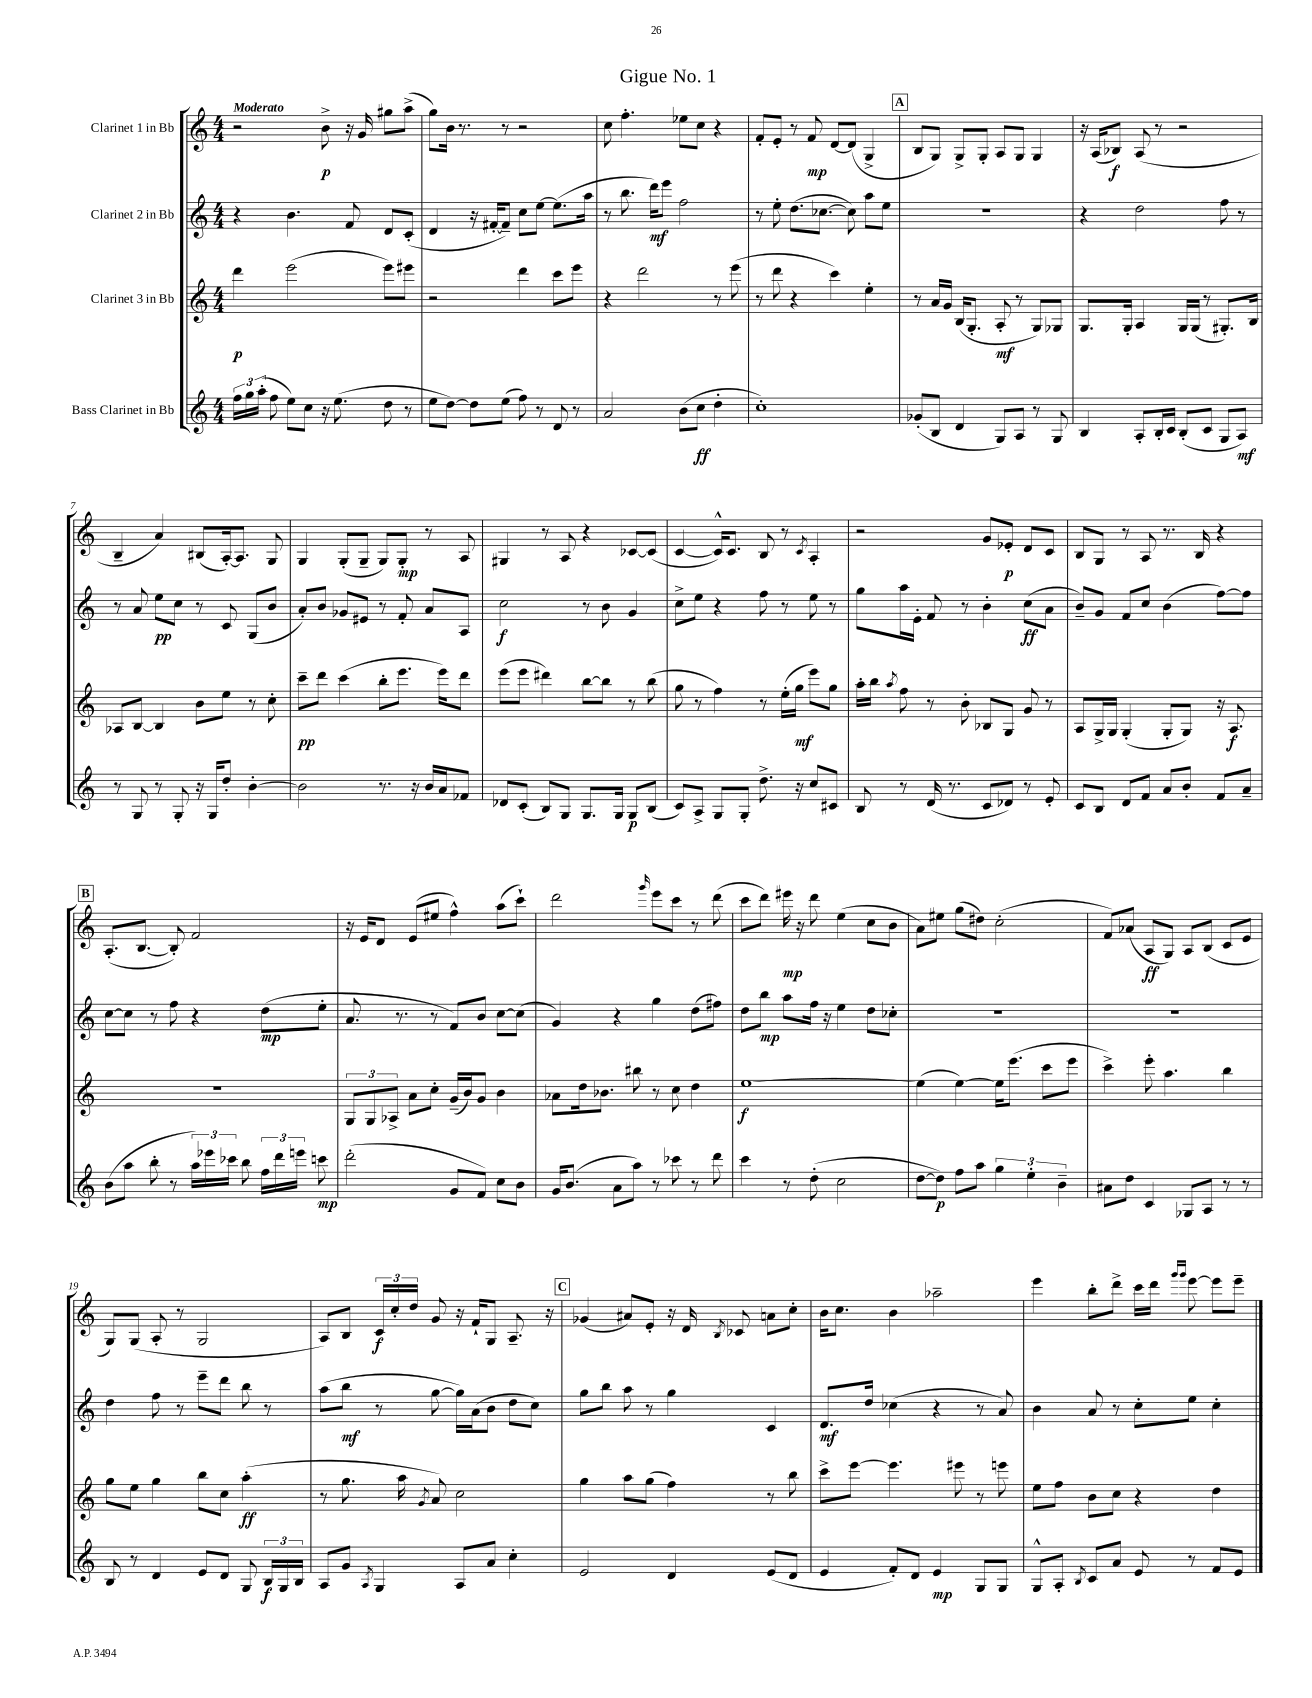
\header { title = "Gigue No. 1" }
<<
\new StaffGroup <<
\new Staff = "s0" \with { instrumentName = "Clarinet 1 in Bb" } {
    \clef treble \key c \major \numericTimeSignature \time 4/4 \tempo "Moderato"
    \autoBeamOff r2 b'8->\p r16 g'16 gis''8[ a''8]->( |
    g''8[) b'16] r8. r8 r2 |
    c''8 f''4.-. ees''8[ c''8] r4 |
    f'8[-. e'8]-. r8 f'8\mp d'8[~ d'8]( g4-> |
    \mark \markup { \box "A" } b8[ g8]) g8[-> g8]-. a8[ g8] g4 |
    r16 a16[( bes8]\f) a8( r8 r2 |
    b4-- a'4) bis8[( a16~-.) a8.] g8 |
    g4 g8[-.( g8]-- g8[) g8]-.\mp r8 a8 |
    gis4 r8 a8 r4 ces'8[~ ces'8]( |
    c'4~ c'16[-^) c'8.] b8 r8 \acciaccatura { c'8 } a4-. |
    r2 g'8[ ees'8]-.\p d'8[ c'8] |
    b8[ g8] r8 a8 r8. b16 r4 |
    \mark \markup { \box "B" } a8.[-.( b8.]~ b8-.) f'2 |
    r16 e'16[ d'8] e'8[( eis''8] f''4-^) a''8[( c'''8]-!) |
    d'''2 \grace { g'''16 } e'''8[ c'''8] r8 d'''8( |
    c'''8[ d'''8]) eis'''16\mp r16 d'''8 e''4( c''8[ b'8] |
    a'8[) eis''8] g''8[( dis''8]) c''2-.( |
    f'8[) aes'8]( a8[\ff g8]) a8[ b8]( c'8[ e'8] |
    g8[) g8]( a8-. r8 g2 |
    a8[) b8] \tuplet 3/2 { c'16[\f c''16-. d''16] } g'8 r16 f'16[-! g8] a8.-- r16 |
    \mark \markup { \box "C" } ges'4( ais'8[) e'8]-. r16 d'16 \acciaccatura { b8 } ces'8 a'8[ c''8]-. |
    b'16[ c''8.] b'4 aes''2-- |
    e'''4 b''8[-. d'''8]-> c'''16[ d'''16] \grace { g'''16[ g'''16] } e'''8~ e'''8[ e'''8]-- \bar "|." |
}
\new Staff = "s1" \with { instrumentName = "Clarinet 2 in Bb" } {
    \clef treble \key c \major \numericTimeSignature \time 4/4
    \autoBeamOff r4 b'4. f'8 d'8[ c'8]-.( |
    d'4 r16 fis'16[~-. fis'8]--) c''8[ e''8]~ e''8.[( a''16] |
    r8 b''8. d'''16[\mf) e'''8] f''2 |
    r8 e''8-. d''8.[( ces''8.]~ ces''8) a''8[ e''8] |
    \mark \markup { \box "A" } r1 |
    r4 d''2 f''8 r8 |
    r8 a'8 e''8[\pp c''8] r8 c'8 g8[( b'8] |
    a'8[-.) b'8] ges'8[ eis'8] r8 f'8-. a'8[ a8] |
    c''2\f r8 b'8 g'4 |
    c''8[-> e''8] r4 f''8 r8 e''8 r8 |
    g''8[ a''16 e'16]-. f'8 r8 b'4-. c''8[\ff( a'8] |
    b'8[--) g'8] f'8[ c''8] b'4( f''8[~) f''8] |
    \mark \markup { \box "B" } c''8[~ c''8] r8 f''8 r4 d''8[\mp( e''8]-. |
    a'8. r8. r8 f'8[) b'8] c''8[~ c''8]( |
    g'4) r4 g''4 d''8[( fis''8]) |
    d''8[ b''8]\mp a''8[ f''16] r16 e''4 d''8[ ces''8]-. |
    R1 |
    R1 |
    d''4 f''8 r8 e'''8[-- d'''8] b''8 r8 |
    a''8[( b''8]\mf r8 g''8~ g''16[) a'16( b'8] d''8[ c''8]) |
    \mark \markup { \box "C" } g''8[ b''8] a''8 r8 g''4 c'4 |
    d'8.[\mf d''16] ces''4( r4 r8 a'8) |
    b'4 a'8 r8 c''8[-. e''8] c''4-. \bar "|." |
}
\new Staff = "s2" \with { instrumentName = "Clarinet 3 in Bb" } {
    \clef treble \key c \major \numericTimeSignature \time 4/4
    \autoBeamOff d'''4\p e'''2( e'''8[) eis'''8] |
    r2 d'''4 c'''8[ e'''8] |
    r4 d'''2 r8 e'''8( |
    r8 d'''8 r4 c'''4) e''4-. |
    \mark \markup { \box "A" } r8 a'16[ g'16] b16[( g8.]-. a8-.\mf r8 g8[) ges8] |
    g8.[ g16]-. a4 g16[ g16]( r8 gis8.[-.) b16] |
    aes8[ b8]~ b4 b'8[ e''8] r8 c''8-. |
    c'''8[--\pp d'''8] c'''4( b''8[-. e'''8.] e'''16[) d'''8] |
    e'''8[( e'''8] dis'''4) b''8[~ b''8] r8 b''8( |
    g''8 r8 f''4) r8 e''16[-.( g''16]\mf e'''8[) g''8] |
    a''16[-. b''16] \acciaccatura { a''8 } f''8 r8 b'8-. bes8[ g8] g'8 r8 |
    a8[ g16-> g16] g4-.( g8[-. g8]) r16 a8.\f |
    \mark \markup { \box "B" } R1 |
    \tuplet 3/2 { g8[ g8 aes8]-> } a'8[ c''8]-. g'16[--( b'16) g'8] b'4 |
    aes'8[ d''16 bes'8.] bis''8 r8 c''8 d''4 |
    e''1~\f |
    e''4( e''4~) e''16[ e'''8.]( c'''8[ e'''8] |
    c'''4->) e'''8-. a''4. b''4 |
    g''8[ e''8] g''4 b''8[ c''8] a''4-.\ff( |
    r8 g''8. a''16 \acciaccatura { g'8 } a'8) c''2 |
    \mark \markup { \box "C" } g''4 a''8[ g''8]( f''4) r8 b''8 |
    c'''8[-> e'''8]~ e'''4. eis'''8 r8 e'''8 |
    e''8[ f''8] b'8[ c''8] r4 d''4 \bar "|." |
}
\new Staff = "s3" \with { instrumentName = "Bass Clarinet in Bb" } {
    \clef treble \key c \major \numericTimeSignature \time 4/4
    \autoBeamOff \tuplet 3/2 { f''16[ g''16 a''16]-.( } f''8 e''8[) c''8] r16 e''8.( d''8 r8 |
    e''8[ d''8]~) d''8[ e''8]( f''8) r8 d'8 r8 |
    a'2 b'8[( c''8]\ff d''4-. |
    c''1-.) |
    \mark \markup { \box "A" } ges'8[-.( b8] d'4 g8[) a8] r8 g8 |
    b4 a8[-. b16-. c'16] b8[-.( c'8] g8[ a8]\mf) |
    r8 g8 r8 g8-. r16 g16[ d''8]-. b'4~-. |
    b'2 r8. r16 b'16[ a'16 fes'8] |
    des'8[ c'8]-.( b8[) g8] g8.[ g16] g8[\p b8]( |
    c'8[) a8]-> g8[ g8]-. d''8.-> r16 c''8[ cis'8] |
    b8 r8 d'16( r8. c'8[ des'8]) r8 e'8-. |
    c'8[ b8] d'8[ f'8] a'8[ b'8]-. f'8[ a'8]-- |
    \mark \markup { \box "B" } b'8[( a''8] b''8-. r8 \tuplet 3/2 { a''16[) ees'''16 ces'''16] } b''8 \tuplet 3/2 { f''16[ d'''16 e'''16] } c'''8\mp |
    d'''2-.( g'8[ f'8]) c''8[ b'8] |
    g'16[ b'8.]( a'8[ a''8]) r8 ces'''8 r8 d'''8 |
    c'''4 r8 d''8-.( c''2 |
    d''8[~ d''8]\p) f''8[ a''8] \tuplet 3/2 { g''4 e''4-. b'4-- } |
    ais'8[ d''8] c'4 ges8[ a8] r8 r8 |
    b8 r8 d'4 e'8[ d'8] g8 \tuplet 3/2 { b16[\f g16 b16] } |
    a8[ g'8] \acciaccatura { a8 } g4 a8[ a'8] c''4-. |
    \mark \markup { \box "C" } e'2 d'4 e'8[( d'8] |
    e'4 f'8[-.) d'8] e'4\mp g8[ g8] |
    g8[-^ a8]-. \acciaccatura { b8 } c'8[ a'8] e'8 r8 f'8[ e'8] \bar "|." |
}
>>
>>
